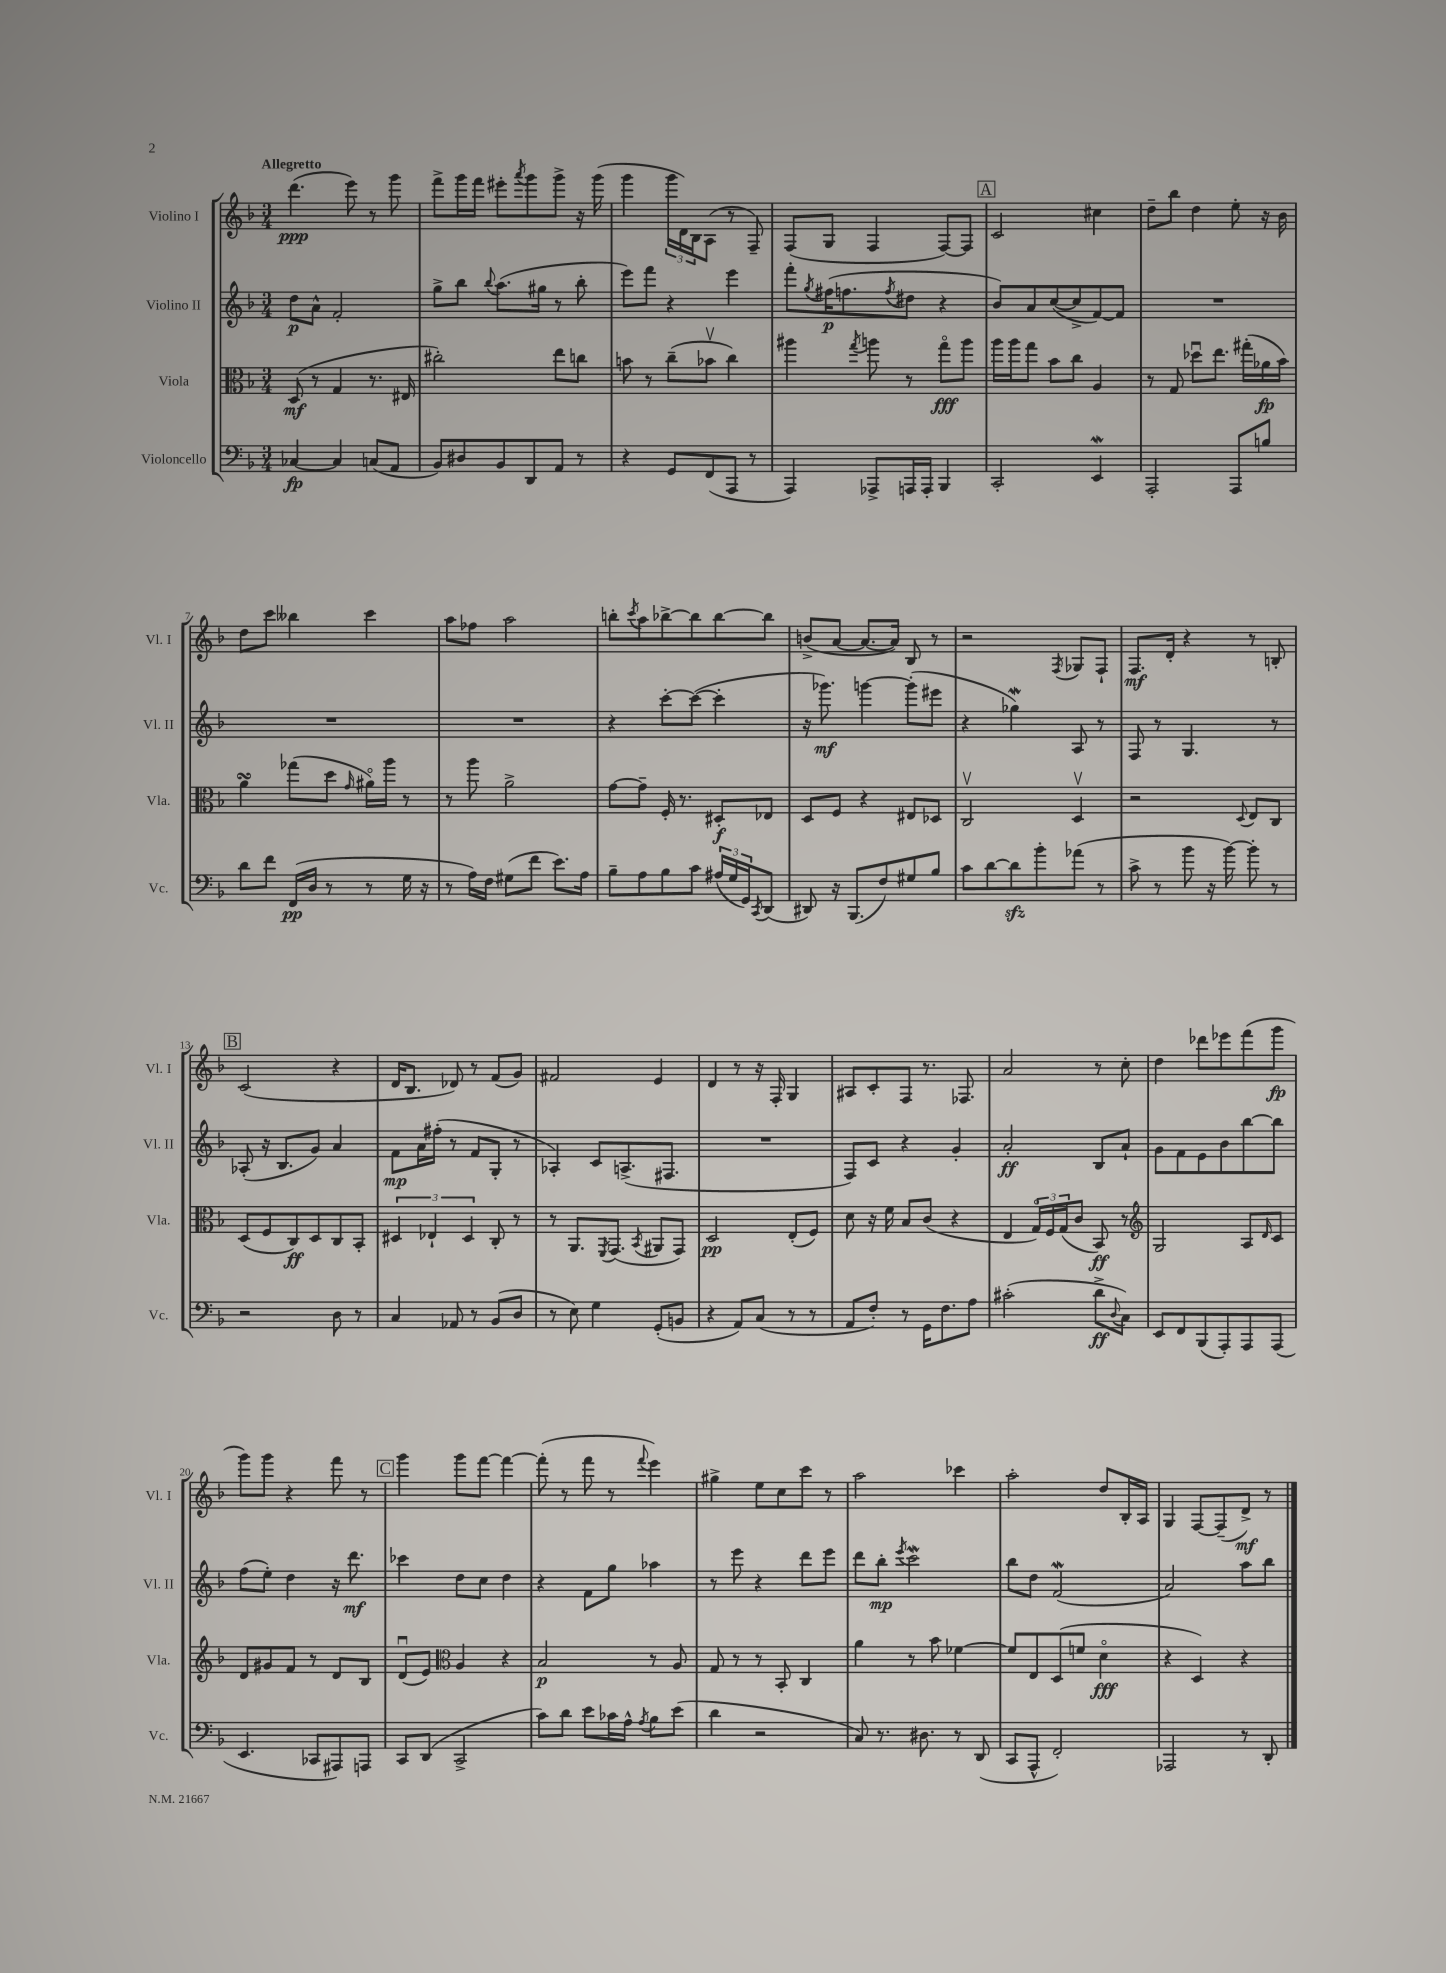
<<
\new StaffGroup <<
\new Staff = "s0" \with { instrumentName = "Violino I" shortInstrumentName = "Vl. I" } {
    \clef treble \key f \major \numericTimeSignature \time 3/4 \tempo "Allegretto"
    d'''4.\ppp( e'''8) r8 g'''8 |
    f'''8-> g'''16 f'''16 eis'''8-. \acciaccatura { a'''8 } g'''8 g'''8-> r16 g'''16( |
    g'''4 \tuplet 3/2 { g'''16 d'16) bes16 } a8( r8 f8--) |
    f8( g8 f4 f8~) f8 |
    \mark \markup { \box "A" } c'2 cis''4 |
    d''8-- bes''8 d''4 e''8-. r16 bes'16 |
    d''8 c'''8 beses''4 c'''4 |
    a''8 fes''8 a''2 |
    b''8-. \acciaccatura { c'''8 } a''8 bes''8~-> bes''8 bes''8~ bes''8 |
    b'8->( a'8~ a'8.~ a'16) bes8 r8 |
    r2 \acciaccatura { f8 } ges8 f8-! |
    f8.\mf d'16-. r4 r8 b8-. |
    \mark \markup { \box "B" } c'2( r4 |
    d'16 bes8. des'8) r8 f'8( g'8) |
    fis'2 e'4 |
    d'4 r8 r16 f16-. g4 |
    ais8 c'8-. f8 r8. fes8. |
    a'2 r8 c''8-. |
    d''4 des'''8 ees'''8 f'''8( g'''8\fp |
    g'''8) g'''8 r4 f'''8 r8 |
    \mark \markup { \box "C" } g'''4 g'''8 f'''8~ f'''4~ |
    f'''8-.( r8 f'''8 r8 \appoggiatura { f'''8 } e'''4) |
    gis''4-> e''8 c''8 c'''8 r8 |
    a''2 ces'''4 |
    a''2-. d''8 bes16-. a16 |
    g4 f8~ f8--( d'8->\mf) r8 \bar "|." |
}
\new Staff = "s1" \with { instrumentName = "Violino II" shortInstrumentName = "Vl. II" } {
    \clef treble \key f \major \numericTimeSignature \time 3/4
    d''8\p a'8-^ f'2-. |
    g''8-> bes''8 \appoggiatura { bes''8 } a''8.( gis''16 r8 bes''8-. |
    e'''8) f'''8 r4 e'''4 |
    f'''8-. \acciaccatura { g''8 } fis''16\p( f''8. \acciaccatura { f''8 } dis''8 r4 |
    \mark \markup { \box "A" } bes'8) a'8 c''8~( c''8-> f'8~) f'8 |
    R2. |
    R2. |
    R2. |
    r4 c'''8~-. c'''8~( c'''4-. |
    r16 ges'''8.\mf) g'''4~ g'''8-.( eis'''8 |
    r4 ges''4\mordent) a8 r8 |
    f8 r8 g4. r8 |
    \mark \markup { \box "B" } aes8-.( r16 bes8. g'8) a'4 |
    f'8\mp a'16 fis''16-.( r8 f'8 g8-. r8 |
    aes4-.) c'8 a8.->( fis8. |
    R2. |
    f8) c'8 r4 g'4-. |
    a'2-.\ff bes8 a'8-! |
    g'8 f'8 e'8 bes'8 bes''8~ bes''8 |
    f''8( e''8-.) d''4 r16 d'''8.\mf |
    \mark \markup { \box "C" } ces'''4 d''8 c''8 d''4 |
    r4 f'8 g''8 aes''4 |
    r8 e'''8 r4 d'''8 e'''8 |
    d'''8 bes''8-.\mp \acciaccatura { e'''8 } c'''2\mordent |
    bes''8 d''8 f'2\mordent( |
    a'2) a''8 bes''8 \bar "|." |
}
\new Staff = "s2" \with { instrumentName = "Viola" shortInstrumentName = "Vla." } {
    \clef alto \key f \major \numericTimeSignature \time 3/4
    d8\mf( r8 g4 r8. eis16 |
    cis''2-.) e''8 c''8 |
    b'8 r8 c''8--( bes'8\upbow c''4) |
    ais''4 \acciaccatura { g''8 } a''8 r8 g''8\flageolet\fff a''8 |
    \mark \markup { \box "A" } a''16 a''16 g''8 bes'8 c''8 a4 |
    r8 g8 des''8\downbow e''8. gis''16-.( aes'16\fp bes'16) |
    a'4\turn ges''8( d''8 \grace { g'16 } ais'16\flageolet) a''16 r8 |
    r8 a''8 a'2-> |
    g'8~ g'8-- f16-. r8. dis8-.\f ees8 |
    d8 f8 r4 eis8 des8 |
    c2\upbow d4\upbow |
    r2 \appoggiatura { d8 } e8 c8 |
    \mark \markup { \box "B" } d8( f8 c8\ff) d8 c8 bes,8-. |
    \tuplet 3/2 { dis4 ees4-! dis4 } c8-. r8 |
    r8 a,8. \acciaccatura { f,8 } g,8.( \acciaccatura { bes,8 } ais,8 g,8) |
    d2\pp e8-.( f8) |
    d'8 r16 f'16 bes8 c'8( r4 |
    e4 \tuplet 3/2 { g16\flageolet) f16 g16( } c'8 bes,8\ff) r8 |
    \clef treble g2 a8 \grace { d'16 } c'8 |
    d'8 gis'8 f'8 r8 d'8 bes8 |
    \mark \markup { \box "C" } d'8\downbow( e'8) \clef alto a4 r4 |
    bes2\p r8 a8 |
    g8 r8 r8 bes,8-. c4 |
    a'4 r8 bes'8 fes'4~ |
    fes'8 e8 d8( f'8 d'4\flageolet\fff |
    r4 d4) r4 \bar "|." |
}
\new Staff = "s3" \with { instrumentName = "Violoncello" shortInstrumentName = "Vc." } {
    \clef bass \key f \major \numericTimeSignature \time 3/4
    ces4~\fp ces4 c8( a,8 |
    bes,8) dis8 bes,8 d,8 a,8 r8 |
    r4 g,8 f,8( a,,8 r8 |
    a,,4) aes,,8-> a,,16 a,,16-. bes,,4 |
    \mark \markup { \box "A" } c,2-. e,4\mordent |
    a,,2-. a,,8 b8 |
    d'8 f'8 f,16\pp( d16 r8 r8 g16 r16 |
    r8 a16) f16 gis8( f'8 e'8.) a16 |
    bes8-- a8 bes8 c'8 \tuplet 3/2 { ais16( g16 g,16) } \acciaccatura { c,8 } d,8( |
    dis,8) r16 bes,,8.( f8) gis8 bes8 |
    c'8 d'8~ d'8\sfz bes'8-. aes'8( r8 |
    c'8-> r8 bes'8 r16 bes'16~) bes'8-. r8 |
    \mark \markup { \box "B" } r2 d8 r8 |
    c4 aes,8 r8 bes,8( d8 |
    r8 e8) g4 g,8-.( b,8 |
    r4 a,8) c8( r8 r8 |
    a,8 f8-.) r8 g,16 f8. a8 |
    cis'2-.( d'8->\ff \appoggiatura { d8 } c8) |
    e,8 f,8 bes,,8( a,,8-.) a,,8 a,,8( |
    e,4. ces,8 ais,,8) a,,8 |
    \mark \markup { \box "C" } c,8 d,8( c,2-> |
    c'8) d'8 e'8 ces'16 a16-^ \acciaccatura { a8 } bes8 e'8( |
    d'4 r2 |
    c8) r8. dis8. r8 d,8( |
    c,8 a,,8-^ f,2-.) |
    aes,,2 r8 d,8-. \bar "|." |
}
>>
>>
